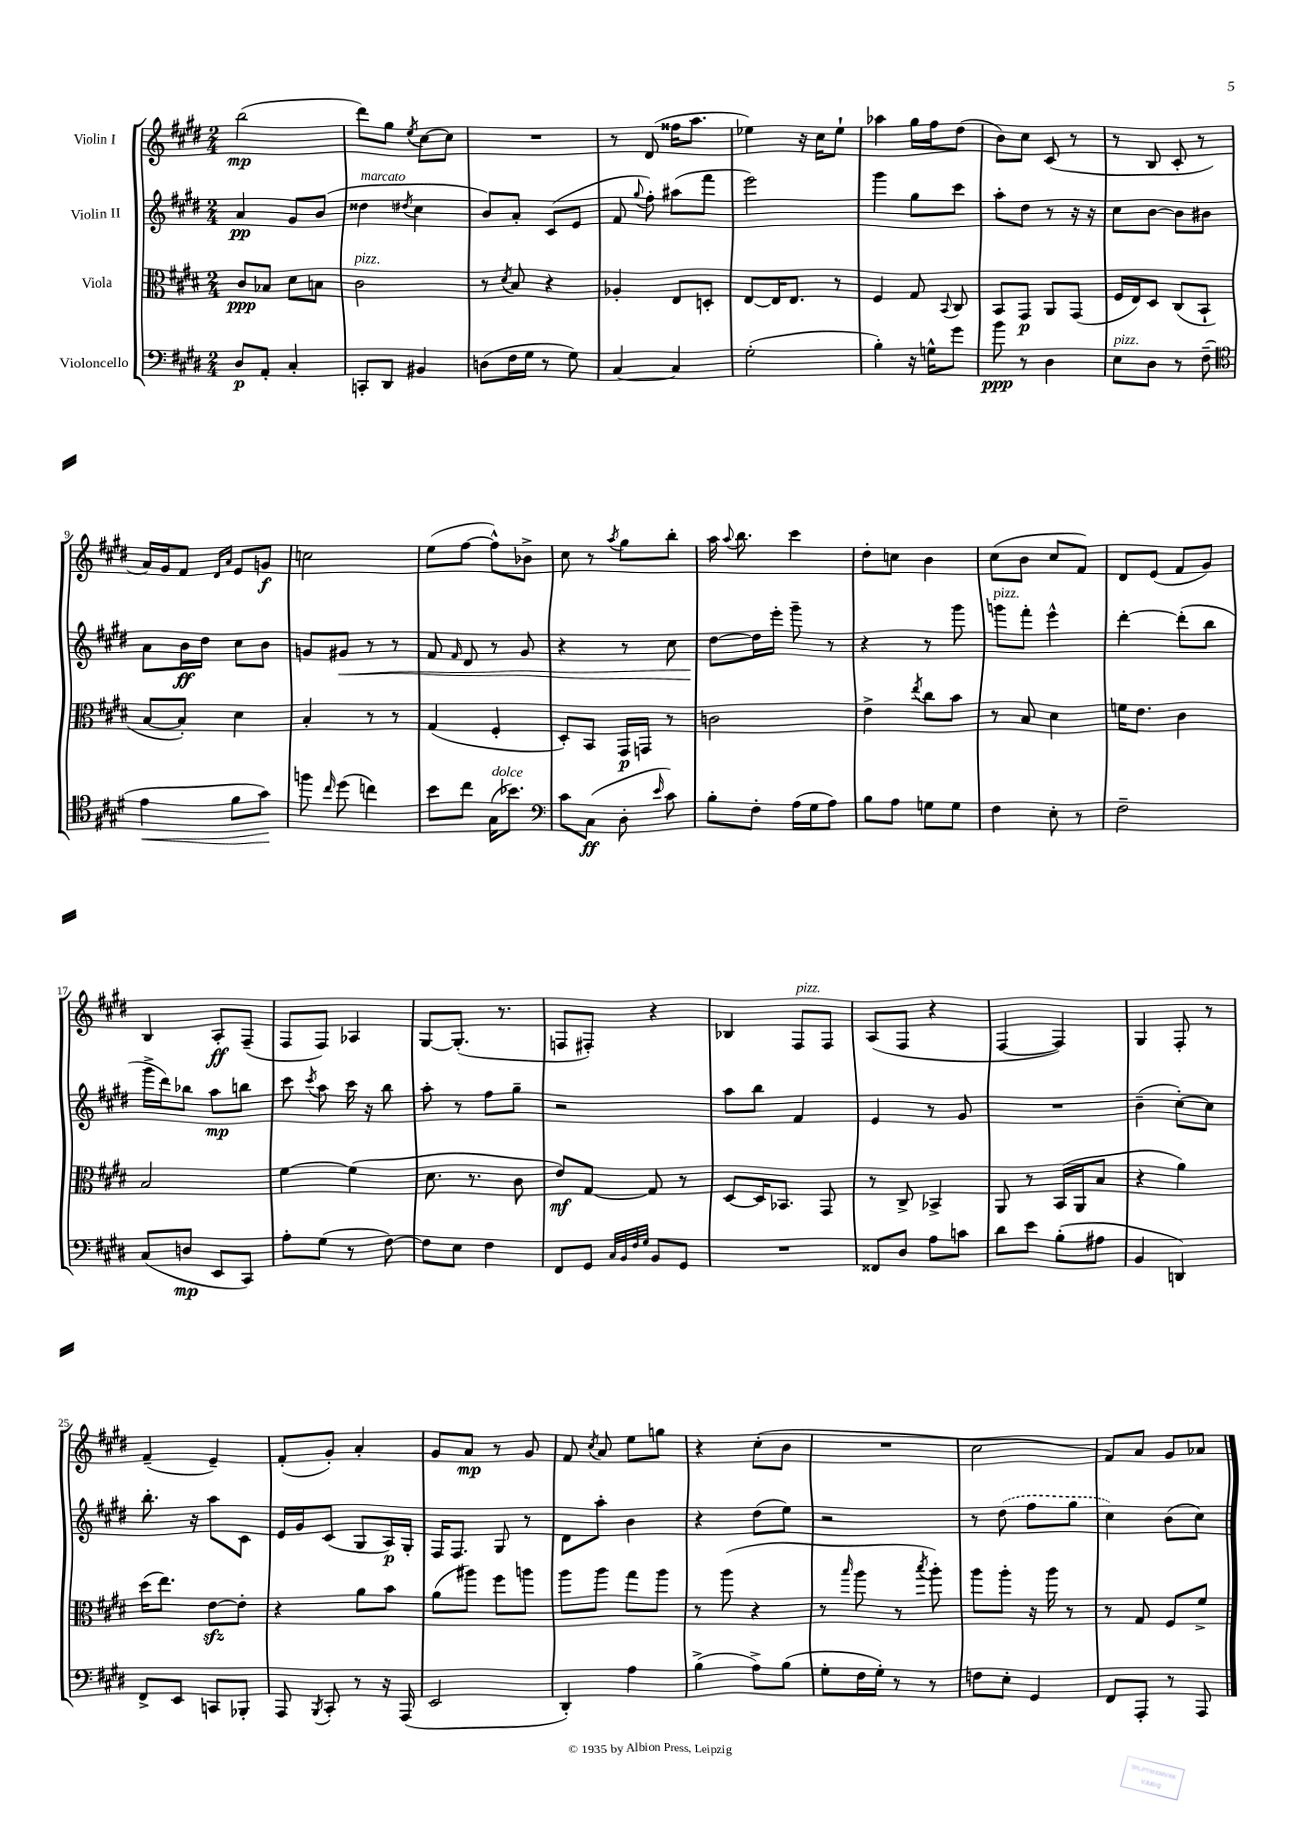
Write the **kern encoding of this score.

**kern	**dynam	**kern	**dynam	**kern	**dynam	**kern	**dynam
*part4	*part4	*part3	*part3	*part2	*part2	*part1	*part1
*staff4	*staff4	*staff3	*staff3	*staff2	*staff2	*staff1	*staff1
*I"Violoncello	*	*I"Viola	*	*I"Violin II	*	*I"Violin I	*
*clefF4	*	*clefC3	*	*clefG2	*	*clefG2	*
*k[f#c#g#d#]	*	*k[f#c#g#d#]	*	*k[f#c#g#d#]	*	*k[f#c#g#d#]	*
*M2/4	*	*M2/4	*	*M2/4	*	*M2/4	*
=1	=1	=1	=1	=1	=1	=1	=1
8D#/L	p	8c#/L	ppp	4a/	pp	(2bb\	mp
8AA'/J	.	8B-X/J	.	.	.	.	.
4C#'/	.	8d#\L	.	8g#/L	.	.	.
.	.	8Bn\J	.	(8b/J	.	.	.
=2	=2	=2	=2	=2	=2	=2	=2
!	!	!	!	!LO:TX:a:i:t=marcato	!	!	!
!	!	!LO:TX:a:i:t=pizz.	!	!	!	!	!
8CCn'/L	.	2c#\	.	4dd##X\	.	8ddd#\L)	.
8DD#/J	.	.	.	.	.	8gg#\J	.
.	.	.	.	8qdd#X/	.	8qee/	.
4BB#X/	.	.	.	4cc#\	.	[8cc#\L	.
.	.	.	.	.	.	8cc#\J]	.
=3	=3	=3	=3	=3	=3	=3	=3
(8Dn\L	.	8r	.	8b/L)	.	2r	.
.	.	8qd#/	.	.	.	.	.
16F#\L	.	8B/	.	8a'/J	.	.	.
16G#\JJ	.	.	.	.	.	.	.
8r	.	4r	.	(8c#/L	.	.	.
8G#\)	.	.	.	8e/J	.	.	.
=4	=4	=4	=4	=4	=4	=4	=4
[4C#/	.	4A-X'/	.	8f#/	.	8r	.
.	.	.	.	8qqgg#/	.	.	.
.	.	.	.	8ff#'\)	.	(8d#/	.
4C#/]	.	8E/L	.	(8aa#X\L	.	16ff##X\KL	.
.	.	.	.	.	.	8.aa\J	.
.	.	8Dn'/J	.	8fff#\J	.	.	.
=5	=5	=5	=5	=5	=5	=5	=5
(2G#'\	.	[8E/L	.	2eee\)	.	4ee-X\)	.
.	.	16E/K]	.	.	.	.	.
.	.	8.E/J	.	.	.	.	.
.	.	.	.	.	.	16r	.
.	.	.	.	.	.	16cc#\KL	.
.	.	8r	.	.	.	8ee-`\J	.
=6	=6	=6	=6	=6	=6	=6	=6
4B'\)	.	4F#/	.	4ggg#\	.	4aa-X\	.
16r	.	8G#/	.	8gg#\L	.	16gg#\LL	.
16Gn^^\KL	.	.	.	.	.	16ff#\J	.
.	.	8qqBB/	.	.	.	.	.
8g#\J	.	8C#/	.	8ccc#\J	.	(8dd#\J	.
=7	=7	=7	=7	=7	=7	=7	=7
8b\	ppp	8BB/L	.	8aa'\L	.	8b\L)	.
8r	.	8GG#/J	p	8dd#\J	.	8cc#\J	.
4D#\	.	8AA/L	.	8r	.	(8c#/	.
.	.	(8GG#/J	.	16r	.	8r	.
.	.	.	.	16r	.	.	.
=8	=8	=8	=8	=8	=8	=8	=8
!LO:TX:a:i:t=pizz.	!	!	!	!	!	!	!
8E\L	.	16F#/LL	.	8cc#\L	.	8r	.
.	.	16E/J)	.	.	.	.	.
8D#\J	.	8D#/J	.	[8b\J	.	8B/	.
8r	.	(8C#/L	.	8b\L]	.	8c#'/	.
(8F#~\	.	8BB`/J	.	8b#X\J	.	8r	.
!!LO:LB:g=z
=9	=9	=9	=9	=9	=9	=9	=9
*clefC4	*	*	*	*	*	*	*
!	!LO:HP:b	!	!	!	!	!	!
4e\	<	[8B/L	.	8a\L	.	16a/LL)	.
.	.	.	.	.	.	16g#/J	.
.	.	8B'/J])	.	16b\L	ff	8f#/J	.
.	.	.	.	16dd#\JJ	.	.	.
.	.	.	.	.	.	16qqd#/LL	.
.	.	.	.	.	.	16qqa/JJ	.
8f#\L	.	4d#\	.	8cc#\L	.	8e/L	.
8g#\J)	.	.	.	8b\J	.	8gn/J	f
.	[	.	.	.	.	.	.
=10	=10	=10	=10	=10	=10	=10	=10
8ffn\	.	4B'/	.	8gn/L	.	2ccn\	.
16qqcc#/	.	.	.	.	.	.	.
!	!	!	!	!	!LO:HP:b	!	!
(8dd#\	.	.	.	8g#X/J	<	.	.
4ccn\)	.	8r	.	8r	.	.	.
.	.	8r	.	8r	.	.	.
=11	=11	=11	=11	=11	=11	=11	=11
8b\L	.	(4G#/	.	8f#/	.	(8ee\L	.
.	.	.	.	16qqf#/	.	.	.
8cc#\J	.	.	.	8d#/	.	[8ff#\J	.
!LO:TX:a:i:t=dolce	!	!	!	!	!	!	!
(16G#\KL	.	4F#'/	.	8r	.	8ff#^^\L])	.
8.b-X\J)	.	.	.	.	.	.	.
.	.	.	.	8g#/	.	8b-X^\J	.
=12	=12	=12	=12	=12	=12	=12	=12
*clefF4	*	*	*	*	*	*	*
8c#\L	.	8D#'/L)	.	4r	.	8cc#\	.
(8C#\J	ff	8BB/J	.	.	.	8r	.
.	.	.	.	.	.	8qaa/	.
8D#'\	.	16GG#/LL	p	8r	.	8gg#\L	.
.	.	16GGn/JJ	.	.	.	.	.
16qqe/	.	.	.	.	.	.	.
8c#\)	.	8r	.	8cc#\	.	8bb'\J	.
=13	=13	=13	=13	=13	=13	=13	=13
8B'\L	.	2cn\	.	[8dd#\L	.	16aa\	.
.	.	.	.	.	.	8qqaa/	.
.	.	.	.	.	.	8.bb\	.
8F#'\J	.	.	.	16dd#\L]	[	.	.
.	.	.	.	16eee'\JJ	.	.	.
(16A\LL	.	.	.	8ggg#~\	.	4ccc#\	.
16G#\J	.	.	.	.	.	.	.
8A\J)	.	.	.	8r	.	.	.
=14	=14	=14	=14	=14	=14	=14	=14
8B\L	.	4e^\	.	4r	.	8dd#'\L	.
8A\J	.	.	.	.	.	8ccn\J	.
.	.	8qee/	.	.	.	.	.
8Gn\L	.	8cc#\L	.	8r	.	4b\	.
8G\J	.	8b\J	.	8ggg#\	.	.	.
=15	=15	=15	=15	=15	=15	=15	=15
!	!	!	!	!LO:TX:a:i:t=pizz.	!	!	!
4F#\	.	8r	.	8gggn\L	.	(8cc#\L	.
.	.	8B/	.	8fff#'\J	.	8b\J	.
8E'\	.	4d#\	.	4eee^^\	.	8cc#/L	.
8r	.	.	.	.	.	8f#/J)	.
=16	=16	=16	=16	=16	=16	=16	=16
2F#~\	.	16fn\KL	.	[4ddd#'\	.	8d#/L	.
.	.	8.e\J	.	.	.	.	.
.	.	.	.	.	.	(8e/J	.
.	.	4c#\	.	(8ddd#'\L]	.	8f#/L	.
.	.	.	.	8bb\J	.	8g#/J)	.
!!LO:LB:g=z
=17	=17	=17	=17	=17	=17	=17	=17
(8C#/L	.	2B/	.	16ggg#^\LL	.	4B/	.
.	.	.	.	16ddd#\J)	.	.	.
8Dn/J	mp	.	.	8bb-X\J	.	.	.
8EE/L	.	.	.	8aa\L	mp	8A'/L	ff
8CC#/J)	.	.	.	8bbn\J	.	(8F#~/J	.
=18	=18	=18	=18	=18	=18	=18	=18
8A'\L	.	[4f#\	.	8ccc#\	.	8F#/L	.
.	.	.	.	8qccc#/	.	.	.
(8G#\J	.	.	.	8aa\	.	8F#/J)	.
8r	.	(4f#\]	.	16ccc#\	.	4A-X/	.
.	.	.	.	16r	.	.	.
[8F#\)	.	.	.	8bb\	.	.	.
=19	=19	=19	=19	=19	=19	=19	=19
8F#\L]	.	8.d#\	.	8aa'\	.	[8G#/L	.
8E\J	.	.	.	8r	.	(8.G#'/J]	.
.	.	8.r	.	.	.	.	.
4F#\	.	.	.	8ff#\L	.	.	.
.	.	.	.	.	.	8.r	.
.	.	8c#\	.	8gg#~\J	.	.	.
=20	=20	=20	=20	=20	=20	=20	=20
8FF#/L	.	8e/L)	mf	2r	.	8Fn/L	.
8GG#/J	.	[8G#/J	.	.	.	8F#X'/J)	.
32qqC#/LLL	.	.	.	.	.	.	.
32qqBB/	.	.	.	.	.	.	.
32qqF#/	.	.	.	.	.	.	.
32qqG#/JJJ	.	.	.	.	.	.	.
8BB/L	.	8G#/]	.	.	.	4r	.
8GG#/J	.	8r	.	.	.	.	.
=21	=21	=21	=21	=21	=21	=21	=21
2r	.	[8D#/L	.	8aa\L	.	4B-X/	.
.	.	16D#/K]	.	8bb\J	.	.	.
.	.	8.BB-X/J	.	.	.	.	.
!	!	!	!	!	!	!LO:TX:a:i:t=pizz.	!
.	.	.	.	4f#/	.	8F#/L	.
.	.	8GG#/	.	.	.	8F#/J	.
=22	=22	=22	=22	=22	=22	=22	=22
8FF##X/L	.	8r	.	4e/	.	(8A/L	.
8D#/J	.	8C#^/	.	.	.	8F#/J	.
8A\L	.	4BB-X^/	.	8r	.	4r	.
8cn\J	.	.	.	8g#/	.	.	.
=23	=23	=23	=23	=23	=23	=23	=23
8d#\L	.	8AA/	.	2r	.	[4F#/	.
8e\J	.	8r	.	.	.	.	.
(8B'\L	.	(16BB/LL	.	.	.	4F#/])	.
.	.	16AA/J	.	.	.	.	.
8A#X\J	.	8B/J	.	.	.	.	.
=24	=24	=24	=24	=24	=24	=24	=24
4BB/	.	4r	.	(4b~\	.	4G#/	.
4DDn/)	.	4a\)	.	[8cc#'\L)	.	8F#'/	.
.	.	.	.	8cc#\J]	.	8r	.
!!LO:LB:g=z
=25	=25	=25	=25	=25	=25	=25	=25
8FF#^/L	.	(16dd#\KL	.	8.bb'\	.	(4f#~/	.
.	.	8.ee\J)	.	.	.	.	.
8EE/J	.	.	.	.	.	.	.
.	.	.	.	16r	.	.	.
8CCn/L	.	[8ezz\L	.	8aa\L	.	4e~/)	.
8BBB-X'/J	.	8e'\J]	.	8c#\J	.	.	.
=26	=26	=26	=26	=26	=26	=26	=26
8AAA/	.	4r	.	16e/LL	.	(8f#'/L	.
.	.	.	.	16g#/J	.	.	.
8qBBB/	.	.	.	.	.	.	.
8CC#'/	.	.	.	(8c#/J	.	8g#'/J)	.
8r	.	8a\L	.	8G#/L	.	4a'/	.
16r	.	8b\J	.	16A/L)	p	.	.
(16AAA/	.	.	.	16G#'/JJ	.	.	.
=27	=27	=27	=27	=27	=27	=27	=27
2EE/	.	(8a\L	.	16F#/KL	.	8g#/L	.
.	.	.	.	8.F#/J	.	.	.
.	.	8aa#X\J)	.	.	.	8a/J	mp
.	.	8ff#\L	.	8G#/	.	8r	.
.	.	8aan\J	.	8r	.	8g#/	.
=28	=28	=28	=28	=28	=28	=28	=28
4DD#'/)	.	8aa\L	.	8d#\L	.	8f#/	.
.	.	.	.	.	.	8qcc#/	.
.	.	8aa\J	.	8aa'\J	.	8a/	.
4A\	.	8gg#\L	.	4b\	.	8ee\L	.
.	.	8aa\J	.	.	.	8ggn\J	.
=29	=29	=29	=29	=29	=29	=29	=29
(4B^\	.	8r	.	4r	.	4r	.
.	.	(8aa\	.	.	.	.	.
8A^\L)	.	4r	.	(8dd#\L	.	(8cc#'\L	.
(8B\J	.	.	.	8ee\J)	.	8b\J	.
=30	=30	=30	=30	=30	=30	=30	=30
8G#'\L	.	8r	.	2r	.	2r	.
.	.	16qqbb/	.	.	.	.	.
16F#\L	.	8aa\	.	.	.	.	.
16G#'\JJ)	.	.	.	.	.	.	.
8r	.	8r	.	.	.	.	.
.	.	8qbb/	.	.	.	.	.
8r	.	8aa'\)	.	.	.	.	.
=31	=31	=31	=31	=31	=31	=31	=31
8Fn\L	.	8aa\L	.	8r	.	2cc#\	.
8E'\J	.	8aa'\J	.	(8dd#\	.	.	.
4GG#/	.	16r	.	8ff#\L	.	.	.
.	.	16aa\	.	.	.	.	.
.	.	8r	.	8gg#\J	.	.	.
=32	=32	=32	=32	=32	=32	=32	=32
8FF#/L	.	8r	.	4cc#\)	.	8f#/L)	.
8AAA'/J	.	8G#/	.	.	.	8a/J	.
8r	.	8F#/L	.	(8b\L	.	8g#/L	.
8AAA/	.	8f#^/J	.	8cc#\J)	.	8a-X/J	.
==	==	==	==	==	==	==	==
*-	*-	*-	*-	*-	*-	*-	*-
